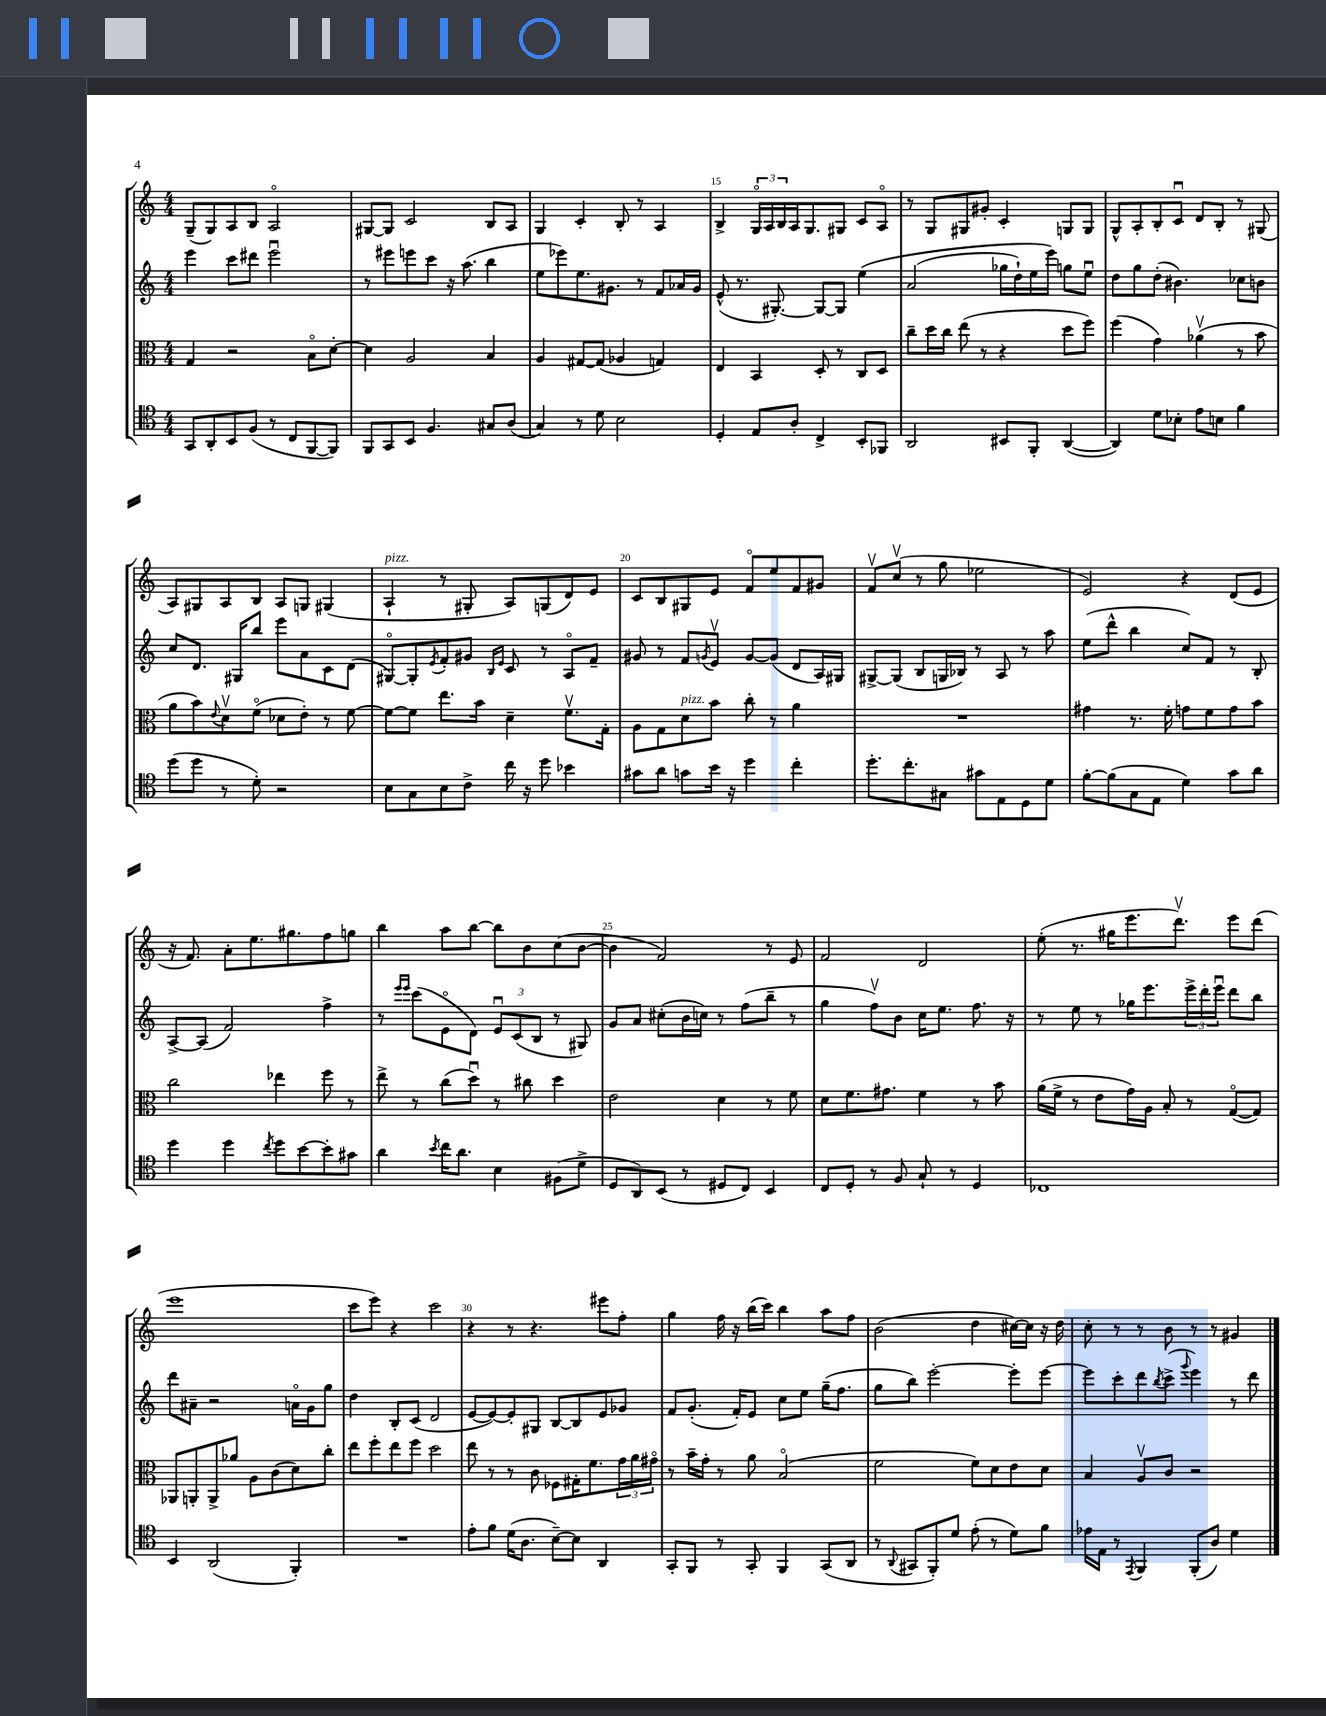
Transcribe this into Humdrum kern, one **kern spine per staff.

**kern	**kern	**kern	**kern
*staff4	*staff3	*staff2	*staff1
*clefC4	*clefC3	*clefG2	*clefG2
*k[]	*k[]	*k[]	*k[]
*M4/4	*M4/4	*M4/4	*M4/4
8GG/L	4G/	4eee\	(8G~/L
8AA'/	.	.	8G/)
8BB/	2r	8ccc\L	8A/
(8F/J	.	8ddd#\J	8B/J
8r	.	2eeeu\	2Ao/
8C/L	.	.	.
[8FF/	8Bo\L	.	.
8FF/]J)	[8d'\J	.	.
=	=	=	=
8FF/L	4d\]	8r	[8G#/L
8GG/	.	8eee#\L	8G#/]J
8BB/J	2A/	8eee\	2c/
4.F/	.	8ccc\J	.
.	.	16r	.
.	.	(8.aa\	.
8G#/L	4B/	4bb\	8B/L
(8A/J	.	.	8A/J
=	=	=	=
4G/)	4A/	8ee\L	4G/
.	.	8eee-\)	.
8r	[8G#/L	8.ee\	4c'/
8d\	(8G#/]J	.	.
.	.	8.g#\J	.
2B\	4A-/	.	8B'/
.	.	8r	8r
.	4G/)	8f/L	4A/
.	.	16a-/L	.
.	.	16g#/JJ	.
=	=	=	=
4D'/	4E/	(8e^^/	4B^/
.	.	8.r	.
8E/L	4BB/	.	24Go/LL
.	.	.	24A/
.	.	[8.G#'/)	.
.	.	.	24B/
8A'/J	.	.	16A/J
.	.	.	8.G/
4C^/	8D'/	8G#/_L	.
.	8r	8G#/]J	8G#/J
8BB'/L	8C/L	&(4ee\	8c/L
8FF-/J	8D/J	.	8Ao/J
=	=	=	=
2AA/	8cc~\L	(2a/	8r
.	16dd\L	.	8G/L
.	16cc\JJ	.	.
.	(8ee\	.	8G#/
.	8r	.	8g#'/J
8BB#/L	4r	16gg-\LL	4c'/
.	.	16dd`\)	.
8FF'/J	.	16ee\	.
.	.	16eee\JJ&)	.
([4AA/	8dd\L	8gg\L	8G/L
.	8ff\J)	8eeu\J	8G/J
=	=	=	=
4AA/])	(4ff\	8dd\L	8G^^/L
.	.	8gg\	8A'/
8d\L	4g\)	(8dd'\J	8B'/
8B-'\J	.	4.b#\)	8cu/J
8e\L	(4a-v\	.	8d/L
8B\J	.	.	8B'/J
4f\	8r	8cc-\L	8r
.	8b\	8b\J	(8G#/
=	=	=	=
(8dd\L	8a\L	8cc/L	8A/L)
8dd\J	8b\)	8.d/J	8G#/
.	8qqe/	.	.
8r	8dv\	.	8A/
.	.	16G#/LK	.
8d'\)	(8fo\J	8bb/J	8B/J
2r	8d-\L	8eee\L	8A/L
.	8e'\J)	8a\	8G/J
.	8r	8c\	(4G#/
.	[8f\	(8d\J	.
=	=	=	=
8B\L	8f\_L	[8G#o/L)	4A`/
8G\	8f\]J	8G#'/]	.
.	.	8qe/	.
8B\	8.ee\L	8f'/	8r
8c^\J	.	8g#/J	8G#'/
.	16b\Jk	.	.
.	.	16qqB/LL	.
.	.	16qqe/JJ	.
16cc\	4d~\	8c/	8A/L)
16r	.	.	.
8dd\	.	8r	(8G/
4b-\	8.fv\L	8Ao/L	8d/)
.	.	8f~/J	8e/J
.	16G'\Jk	.	.
=	=	=	=
8g#\L	8A\L	8g#/	8c/L
8a\J	8G\	8r	8B/
8g\L	8d\	8f/L	8G#/
.	.	8qg/	.
16b\Jk	8b\J	8ev/J	8e/J
16r	.	.	.
4dd\	8cc'\	[8g/L	8fo/L
.	8r	(8g/]J	8ee/
4cc'\	4a\	8d/L	8f/
.	.	16A/L)	8g#/J
.	.	16G#/JJ	.
=	=	=	=
8.dd'\L	1r	[8G#^/L	8fv/L
.	.	(8G#/]J	(8ccv/J
8.cc'\	.	.	.
.	.	8B/L	8r
8G#\J	.	16G/L	8gg\
.	.	16B-/JJ)	.
8g#\L	.	8r	2ee-\
8E\	.	8A/	.
8D\	.	8r	.
8d\J	.	8aa\	.
=	=	=	=
[8f'\L	4g#\	(8ee\L	2e/)
(8f\]	.	8ddd^^\J	.
8G\	8.r	4bb\	.
8E\J	.	.	.
.	16f'\	.	.
4d\)	8g\L	8cc/L)	4r
.	8f\	8f/J	.
8g\L	8g\	8r	(8d/L
8a\J	8b\J	8B'/	8e/J
=	=	=	=
4dd\	2cc\	[8A^/L	16r
.	.	.	8.f/)
.	.	(8A/]J	.
4dd\	.	2f/)	8a'\L
.	.	.	8.ee\
8qcc/	.	.	.
8dd\L	4ee-\	.	.
.	.	.	8.gg#\
[8b\	.	.	.
8b'\]	8ff\	4ff^\	8ff\
8g#\J	8r	.	8gg\J
=	=	=	=
4a\	8ee^\	8r	4bb\
.	.	16qqeee/LL	.
.	.	16qqeee/JJ	.
.	8r	(8ccc\L	.
8qb/	.	.	.
16cc\LK	(8cc\L	8eo\	8aa\L
8.a\J	.	.	.
.	8ddu\J)	8d\J)	[8bb\J
4B\	8r	12eu/L	8bb\]L
.	.	(12c/	.
.	8cc#\	.	8b\
.	.	12B/J	.
(8F#\L	4dd\	8r	(8cc\
8d^\J	.	8G#/)	[8b\J
=	=	=	=
8D/L	2e\	8g/L	4b\]
8AA/)	.	8a/J	.
(8BB/J	.	(8cc#'\L	2f/)
8r	.	16b\L	.
.	.	16cc\JJ)	.
8D#/L	4d\	8r	.
8C/J)	.	(8ff\L	.
4BB/	8r	8bb~\J	8r
.	8f\	8r	8e/
=	=	=	=
8C/L	8d\L	4gg\	2f/
8D'/J	8.f\	.	.
8r	.	8ffv\L)	.
.	8.g#\J	.	.
8F/	.	8b\J	.
8G`/	4f\	16cc\LK	2d/
.	.	8.ee\J	.
8r	.	.	.
4D/	8r	8.ff\	.
.	8b\	.	.
.	.	16r	.
=	=	=	=
1C-	(16a\LL	8r	(8ee'\
.	16f^\JJ	.	.
.	8r	8ee\	8.r
.	8e\L	8r	.
.	.	.	16gg#\LK
.	16g\L)	16gg-\LK	8.eee\
.	16A\JJ	8.eee\	.
.	8B'/	.	.
.	.	.	8.dddv\J)
.	8r	24eee^\L	.
.	.	24ddd'\	.
.	.	24eeeu\JJ	.
.	([8Go/L	8ddd\L	8eee\L
.	8G/]J)	8bb\J	(8ddd\J
=	=	=	=
4BB/	8AA-/L	8ddd\L	1eee
.	8AA'/	8a#~\J	.
(2AA/	8AA^/	2r	.
.	8a-/J	.	.
.	8A\L	.	.
.	(8c\	.	.
4FF'/)	8d\)	16ao\LL	.
.	.	16g\J	.
.	8cc'\J	8gg\J	.
=	=	=	=
1r	8ee\L	4dd\	8ccc\L
.	8ff'\	.	8eee\J)
.	8ee\	8B'/L	4r
.	8ff\J	(8c/J	.
.	2dd\	2d/	2ccc\
=	=	=	=
8e'\L	8ee\	[8e/L	4r
8f\J	8r	8e/_)	.
(16d\LK	8r	8e'/]	8r
8.A\J	.	.	.
.	8c\	8G#/J	4.r
[8B~\L)	8F-\L	[8B/L	.
8B\]J	16G#'\K	8B/]	.
.	8.f\	.	.
4AA/	.	8e/	8eee#\L
.	24g\L	8g-/J	8ff'\J
.	24a\	.	.
.	24g#o\JJ	.	.
=	=	=	=
8GG'/L	8r	8f/L	4gg\
8FF/J	16b~\LL	(8.g'/J	.
.	16g'\JJ	.	.
8r	8r	.	16ff\
.	.	16f'/LK)	16r
8GG'/	8a\	8e/J	(16bb\LL
.	.	.	16ccc\JJ)
4FF/	(2Bo/	8cc\L	4bb\
.	.	8ee\J	.
(8GG/L	.	(16gg~\LK	8aa\L
.	.	8.ff\J	.
8AA/J	.	.	8ff\J
=	=	=	=
8r	2f\	8gg\L	(2b\
8qqAA/	.	.	.
8GG#/L	.	8bb\J)	.
8FF'/)	.	[2eee'\	.
8d/J	.	.	.
(8e'\	8f\L)	.	4dd\
8r	8d\	.	.
8d\L)	8e\	8eee'\]L	[16cc#\LL)
.	.	.	16cc#\]JJ
8f\J	8d\J	[8eee\J	16r
.	.	.	16dd\
=	=	=	=
16e-\LL	4B/	8eee\]L	8cc'\
16E\JJ	.	.	.
8r	.	8ccc'\	8r
8qEE/	.	.	.
4FF/	8Av/L	8ddd\	8r
.	.	8qbb/	.
.	8c/J	(8ccc^\J	8b\
.	.	8qqggg/	.
(8FF'/L	2r	4eee\)	8r
8A/J)	.	.	8r
4d\	.	8r	4g#/
.	.	8ddd\	.
==	==	==	==
*-	*-	*-	*-
